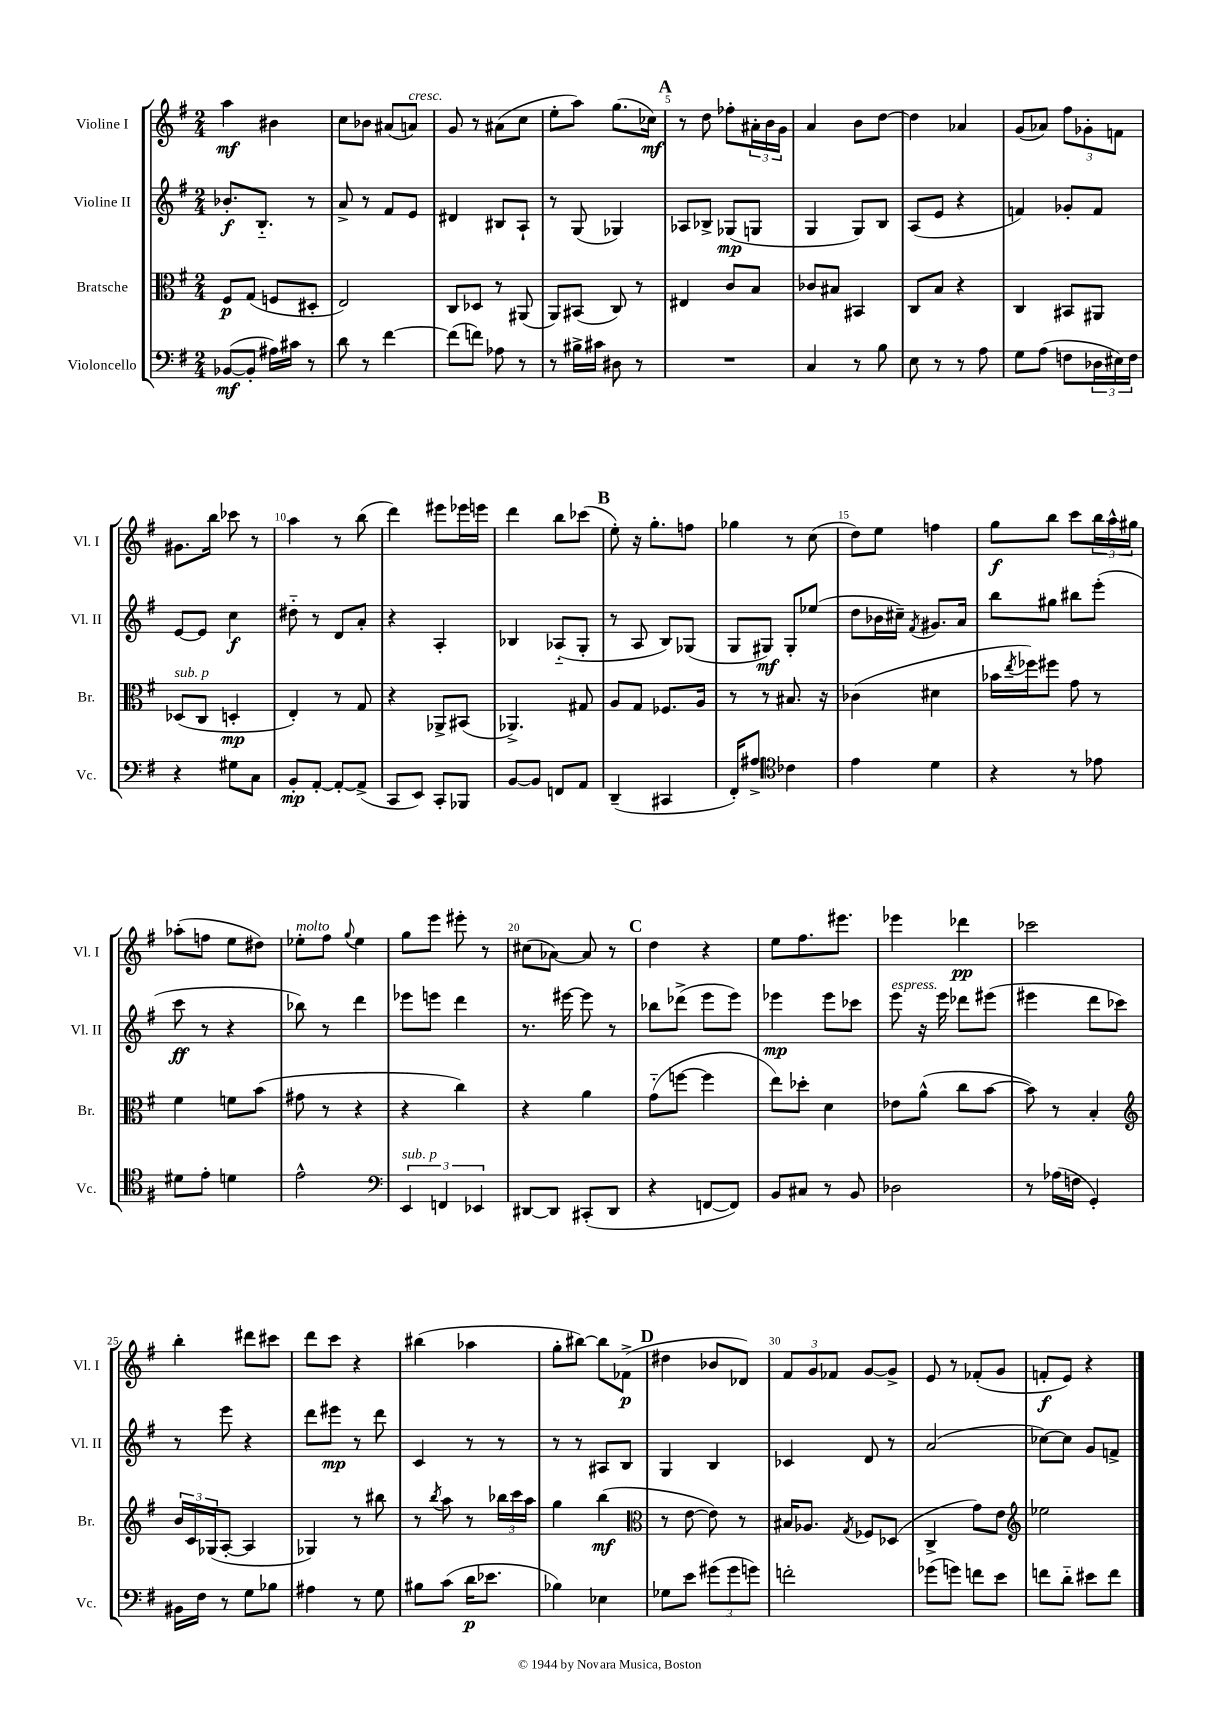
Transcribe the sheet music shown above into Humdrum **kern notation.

**kern	**kern	**kern	**kern
*staff4	*staff3	*staff2	*staff1
*clefF4	*clefC3	*clefG2	*clefG2
*k[f#]	*k[f#]	*k[f#]	*k[f#]
*M2/4	*M2/4	*M2/4	*M2/4
([8BB-/L	8F#/L	8.b-'/L	4aa\
8BB-'/]J	(8G/J	.	.
.	.	8.B'~/J	.
16A#\LL)	8F/L	.	4b#\
16c#\JJ	.	.	.
8r	8D#'/J	8r	.
=	=	=	=
8d\	2E/)	8a^/	8cc\L
8r	.	8r	8b-\J
[4f#\	.	8f#/L	(8a#/L
.	.	8e/J	8a/J)
=	=	=	=
(8f#\]L	8C/L	4d#/	8g/
8f\J)	8D-/J	.	8r
8A-\	8r	8B#/L	(8a#\L
8r	(8AA#/	8A`/J	8cc\J
=	=	=	=
8r	8AA/L)	8r	8ee'\L
16B#^\LL	(8BB#/J	(8G/	8aa\J)
16c#\JJ	.	.	.
8D#\	8C/)	4G-/)	(8.gg\L
8r	8r	.	.
.	.	.	16cc-\Jk)
=	=	=	=
2r	4E#/	8A-/L	8r
.	.	8B-^/J	8dd\
.	8c/L	(8G-/L	8ff-'\L
.	8B/J	8G/J	24a#'\L
.	.	.	24b\
.	.	.	24g\JJ
=	=	=	=
4C/	8c-/L	4G/	4a/
.	8B#/J	.	.
8r	4BB#/	8G/L)	8b\L
8B\	.	8B/J	[8dd\J
=	=	=	=
8E\	8C/L	(8A/L	4dd\]
8r	8B/J	8e/J	.
8r	4r	4r	4a-/
8A\	.	.	.
=	=	=	=
8G\L	4C/	4f/)	(8g/L
(8A\J	.	.	8a-/J)
8F\L	8BB#/L	8g-'/L	12ff#\L
.	.	.	12g-'\
24D-\L	8AA#/J	8f/J	.
24E#\)	.	.	12f\J
24F\JJ	.	.	.
=	=	=	=
4r	(8D-/L	[8e/L	8.g#\L
.	8C/J	8e/]J	.
.	.	.	16bb\Jk
8G#\L	4D'/	4cc\	8ccc-\
8C\J	.	.	8r
=	=	=	=
8BB'/L	4E'/)	8dd#'~\	4aa\
[8AA'/J	.	8r	.
8AA'/_L	8r	8d/L	8r
(8AA^/]J	8G/	8a'/J	(8bb\
=	=	=	=
8CC/L	4r	4r	4ddd\)
8EE/J)	.	.	.
8CC'/L	8AA-^/L	4A'/	8eee#\L
8BBB-/J	(8BB#/J	.	16eee-\L
.	.	.	16eee\JJ
=	=	=	=
[8BB/L	4.AA-^/)	4B-/	4ddd\
8BB/]J	.	.	.
8FF/L	.	(8A-'~/L	8bb\L
8AA/J	8G#/	8G'/J	(8ccc-\J
=	=	=	=
(4DD~/	8A/L	8r	8ee'\)
.	8G/J	8A/	16r
.	.	.	8.gg'\L
4CC#/	8.F-/L	8B/L)	.
.	.	(8G-/J	8ff\J
.	16A/Jk	.	.
=	=	=	=
16FF#'/LK)	8r	8G/L	4gg-\
8.A#^/J	.	.	.
.	8r	8G#/J)	.
*clefC4	*	*	*
4c-\	8.B#/	8G#'/L	8r
.	.	(8ee-/J	(8cc\
.	16r	.	.
=	=	=	=
4e\	(4c-\	8dd\L	8dd\L)
.	.	16b-\L	8ee\J
.	.	16cc#~\JJ)	.
.	.	8qf#/	.
4d\	4d#\	8.g#/L	4ff\
.	.	16a/Jk	.
=	=	=	=
4r	16b-\LL	8bb\L	8gg\L
.	8qee/	.	.
.	16ff-\J)	.	.
.	8ff#\J	8gg#\J	8bb\J
8r	8g\	8bb#\L	8ccc\L
8e-\	8r	(8eee'\J	24bb\L
.	.	.	24aa^^\
.	.	.	24gg#\JJ
=	=	=	=
8d#\L	4f#\	8ccc\	(8aa-'\L
8e'\J	.	8r	8ff\J
4d\	8f\L	4r	8ee\L
.	(8b\J	.	8dd#\J)
=	=	=	=
2e^^\	8g#\	8bb-\)	8ee-'\L
.	8r	8r	8ff#\J
.	.	.	8qqgg/
.	4r	4ddd\	4ee-\
=	=	=	=
*clefF4	*	*	*
6EE/	4r	8eee-\L	8gg\L
.	.	8eee\J	8eee\J
6FF/	.	.	.
.	4cc\)	4ddd\	8eee#'\
6EE-/	.	.	.
.	.	.	8r
=	=	=	=
[8DD#/L	4r	8.r	(8cc#\L
8DD#/]J	.	.	[8a-\J)
.	.	[16eee#\	.
(8CC#'/L	4a\	8eee#\]	8a-/]
8DD#/J	.	8r	8r
=	=	=	=
4r	(8g'~\L	8bb-\L	4dd\
.	[8ff\J	(8ddd-^\J	.
[8FF/L	4ff\]	8eee\L	4r
8FF/]J)	.	8eee\J)	.
=	=	=	=
8BB/L	8ee\L)	4eee-\	8ee\L
8C#/J	8dd-'\J	.	8.ff#\
8r	4d\	8eee-\L	.
.	.	.	8.eee#\J
8BB/	.	8ccc-\J	.
=	=	=	=
2D-\	8e-\L	8eee\	4eee-\
.	(8a^^\J	16r	.
.	.	16eee\	.
.	8cc\L	8ddd-\L	4ddd-\
.	[8b\J	(8eee#\J	.
=	=	=	=
8r	8b\])	4eee#\	2ccc-\
(16A-\LL	8r	.	.
16F\JJ	.	.	.
4GG'/)	4B'/	8ddd\L	.
.	.	8ccc-\J)	.
=	=	=	=
*	*clefG2	*	*
16BB#\LL	24b/LL	8r	4bb'\
.	24c/	.	.
16F#\JJ	.	.	.
.	(24G-/J	.	.
8r	[8A'/J	8eee\	.
8G\L	4A/]	4r	8ddd#\L
8B-\J	.	.	8ccc#\J
=	=	=	=
4A#\	4G-/)	8ddd\L	8ddd\L
.	.	8eee#\J	8ccc\J
8r	8r	8r	4r
8G\	8bb#\	8ddd\	.
=	=	=	=
8B#\L	8r	4c/	(4bb#\
.	8qbb/	.	.
(8c\J	8aa\	.	.
16d\LK	8r	8r	4aa-\
8.e-\J	.	.	.
.	24bb-\LL	8r	.
.	24ccc\	.	.
.	24aa\JJ	.	.
=	=	=	=
4B-\)	4gg\	8r	8gg'\L
.	.	8r	[8bb#\J)
4E-\	(4bb\	8A#/L	8bb#\]L
.	.	8B/J	(8f-^\J
=	=	=	=
*	*clefC3	*	*
8G-\L	8r	4G/	4dd#\
8e\J	[8e\	.	.
(12g#\L	8e\])	4B/	8b-/L
12g#\	.	.	.
.	8r	.	8d-/J)
12g\J)	.	.	.
=	=	=	=
2f'\	16B#/LK	4c-/	12f#/L
.	8.A-/J	.	.
.	.	.	12g/
.	.	.	12f-/J
.	8qG/	.	.
.	8F-/L	8d/	[8g/L
.	(8D-/J	8r	8g^/]J
=	=	=	=
(8g-\L	4C^/	(2a/	8e/
8g\J)	.	.	8r
8f\L	8g\L)	.	(8f-'/L
8e\J	8e\J	.	8g/J
=	=	=	=
*	*clefG2	*	*
8f\L	2ee-\	[8cc-\L)	8f'/L
8d'~\J	.	8cc-\]J	8e/J)
8e#\L	.	8g/L	4r
8f\J	.	8f^/J	.
==	==	==	==
*-	*-	*-	*-
